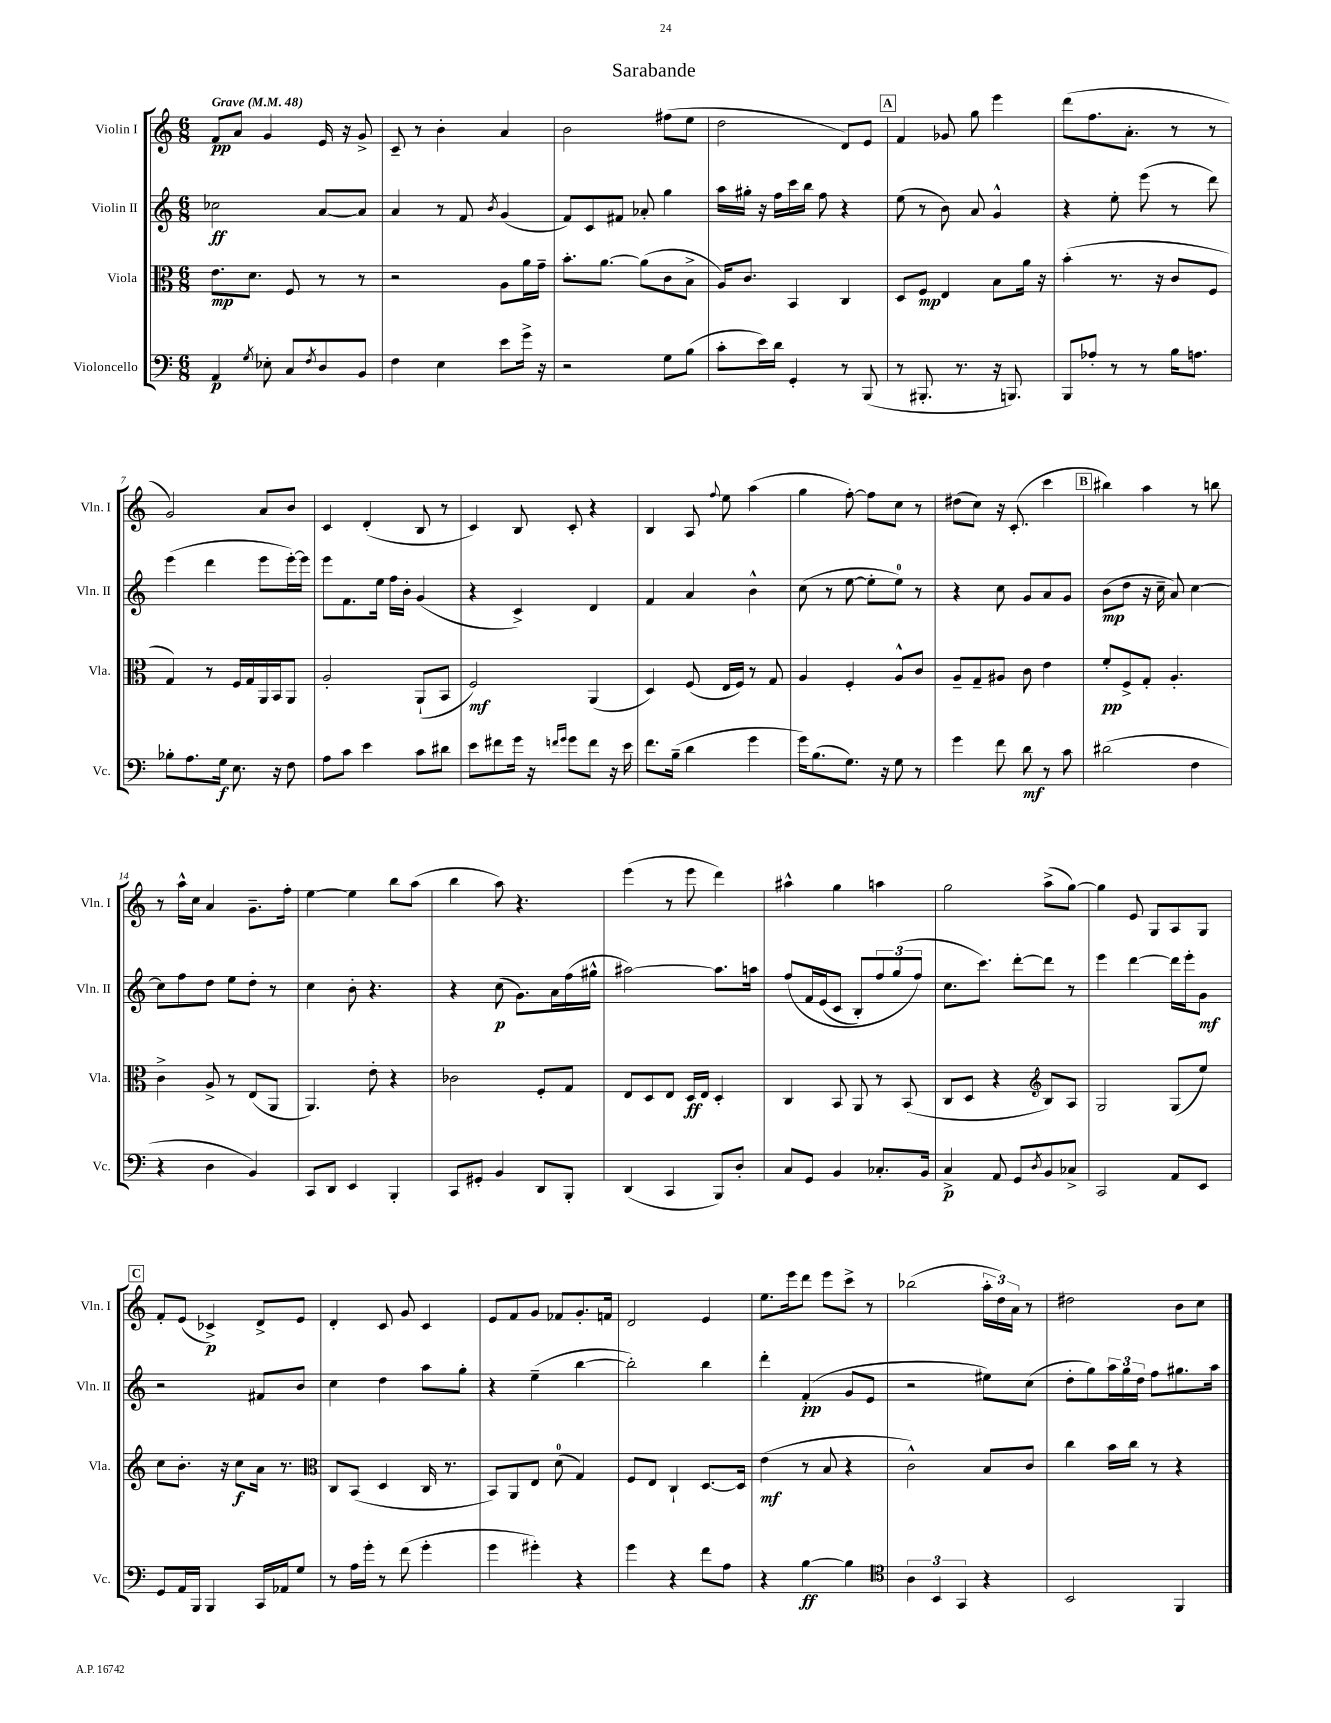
\header { title = "Sarabande" }
<<
\new StaffGroup <<
\new Staff = "s0" \with { instrumentName = "Violin I" shortInstrumentName = "Vln. I" } {
    \clef treble \key c \major \numericTimeSignature \time 6/8 \tempo "Grave" 4 = 48
    f'8\pp a'8 g'4 e'16 r16 g'8-> |
    c'8-- r8 b'4-. a'4 |
    b'2 fis''8( e''8 |
    d''2 d'8) e'8 |
    \mark \markup { \box "A" } f'4 ges'8 g''8 e'''4 |
    d'''8( f''8. a'8.-. r8 r8 |
    g'2) a'8 b'8 |
    c'4 d'4-.( b8 r8 |
    c'4) b8 c'8-. r4 |
    b4 a8 \appoggiatura { f''8 } e''8 a''4( |
    g''4 f''8~-.) f''8 c''8 r8 |
    dis''8( c''8) r16 c'8.-.( c'''4 |
    \mark \markup { \box "B" } bis''4) a''4 r8 b''8 |
    r8 a''16-^ c''16 a'4 g'8.-- f''16-. |
    e''4~ e''4 b''8 a''8( |
    b''4 a''8) r4. |
    e'''4( r8 e'''8 d'''4) |
    ais''4-^ g''4 a''4 |
    g''2 a''8->( g''8~) |
    g''4 e'8 g8 a8 g8 |
    \mark \markup { \box "C" } f'8-. e'8( ces'4->\p) d'8-> e'8 |
    d'4-. c'8 g'8 c'4 |
    e'8 f'8 g'8 fes'8 g'8.-. f'16 |
    d'2 e'4 |
    e''8. e'''16 d'''8 e'''8 c'''8-> r8 |
    bes''2( \tuplet 3/2 { a''16-. d''16) a'16 } r8 |
    dis''2 b'8 c''8 \bar "|." |
}
\new Staff = "s1" \with { instrumentName = "Violin II" shortInstrumentName = "Vln. II" } {
    \clef treble \key c \major \numericTimeSignature \time 6/8
    ces''2\ff a'8~ a'8 |
    a'4 r8 f'8 \acciaccatura { b'8 } g'4( |
    f'8) c'8 fis'8 aes'8-. g''4 |
    a''16 gis''16-. r16 f''16 c'''16 b''16 f''8 r4 |
    \mark \markup { \box "A" } e''8( r8 b'8) a'8 g'4-^ |
    r4 e''8-. e'''8( r8 d'''8) |
    e'''4( d'''4 e'''8 e'''16~-.) e'''16 |
    e'''8 f'8. e''16 f''16 b'16-. g'4( |
    r4 c'4->) d'4 |
    f'4 a'4 b'4-^ |
    c''8( r8 e''8~ e''8-. e''8-0) r8 |
    r4 c''8 g'8 a'8 g'8 |
    \mark \markup { \box "B" } b'8\mp( d''8 r16 c''16-- a'8) c''4~ |
    c''8 f''8 d''8 e''8 d''8-. r8 |
    c''4 b'8-. r4. |
    r4 c''8\p( g'8.) a'16 f''16( gis''16-^ |
    ais''2~) ais''8. a''16 |
    f''8\( f'16 e'16( c'8 b8-.) \tuplet 3/2 { f''8 g''8( f''8\) } |
    c''8. c'''8.) d'''8~-. d'''8 r8 |
    e'''4 d'''4~ d'''16 e'''16-. g'8\mf |
    \mark \markup { \box "C" } r2 fis'8 b'8 |
    c''4 d''4 a''8 g''8-. |
    r4 e''4--( b''4~ |
    b''2-.) b''4 |
    d'''4-. f'4-.\pp( g'8 e'8 |
    r2 eis''8) c''8( |
    d''8-. g''8) \tuplet 3/2 { a''16 g''16 d''16 } f''8 gis''8. a''16 \bar "|." |
}
\new Staff = "s2" \with { instrumentName = "Viola" shortInstrumentName = "Vla." } {
    \clef alto \key c \major \numericTimeSignature \time 6/8
    e'8.\mp d'8. f8 r8 r8 |
    r2 a8 a'16 g'16-- |
    b'8.-. a'8.~ a'8( c'8 b8-> |
    a16) c'8. b,4 c4 |
    \mark \markup { \box "A" } d8 f8\mp e4 b8 a'16 r16 |
    b'4-.( r8. r16 c'8 f8 |
    g4) r8 f16 g16 a,16 b,16 a,8 |
    a2-. a,8-!( b,8 |
    f2\mf) a,4( |
    d4) f8( e16 f16) r8 g8 |
    a4 f4-. a8-^ c'8 |
    a8-- g8-- ais8 c'8 e'4 |
    \mark \markup { \box "B" } f'8-.\pp f8-> g8-. a4.-. |
    c'4-> a8-> r8 e8( a,8 |
    a,4.) e'8-. r4 |
    ces'2 f8-. g8 |
    e8 d8 e8 d16\ff e16 d4-. |
    c4 b,8 a,8 r8 b,8( |
    c8 d8 r4 \clef treble b8) a8 |
    g2 g8( e''8) |
    \mark \markup { \box "C" } c''8 b'8.-. r16 c''8\f a'16 r8. |
    \clef alto c8 b,8( d4 c16 r8. |
    b,8) a,8 e8 d'8-0( g4) |
    f8 e8 c4-! d8.~ d16 |
    e'4\mf( r8 b8 r4 |
    c'2-^) b8 c'8 |
    c''4 b'16 c''16 r8 r4 \bar "|." |
}
\new Staff = "s3" \with { instrumentName = "Violoncello" shortInstrumentName = "Vc." } {
    \clef bass \key c \major \numericTimeSignature \time 6/8
    a,4\p \acciaccatura { g8 } ees8-. c8 \acciaccatura { f8 } d8 b,8 |
    f4 e4 e'8 g'16-> r16 |
    r2 g8 b8( |
    c'8-. e'16) d'16 g,4-. r8 b,,8( |
    \mark \markup { \box "A" } r8 bis,,8.-. r8. r16 b,,8.) |
    b,,8 aes8-. r8 r8 b16 a8. |
    bes8-. a8. g16\f e8. r16 f8 |
    a8 c'8 e'4 c'8 dis'8 |
    e'8 fis'8 g'16 r16 \grace { f'16 g'16 } g'8 f'8 r16 e'16 |
    f'8. b16--( d'4 g'4 |
    g'16) b8.( g8.) r16 g8 r8 |
    g'4 f'8 d'8\mf r8 c'8 |
    \mark \markup { \box "B" } dis'2( f4 |
    r4 d4 b,4) |
    c,8 d,8 e,4 b,,4-. |
    c,8 gis,8-. b,4 d,8 b,,8-. |
    d,4( c,4 b,,8) d8-. |
    c8 g,8 b,4 ces8.-. b,16 |
    c4->\p a,8 g,8 \acciaccatura { d8 } b,8 ces8-> |
    c,2 a,8 e,8 |
    \mark \markup { \box "C" } g,8 a,16 b,,16 b,,4 c,16 aes,16 g8 |
    r8 a16 g'16-. r8 f'8( g'4-. |
    g'4 gis'4-.) r4 |
    g'4 r4 f'8 a8 |
    r4 b4~\ff b4 |
    \clef tenor \tuplet 3/2 { a4 b,4 g,4 } r4 |
    b,2 f,4 \bar "|." |
}
>>
>>
